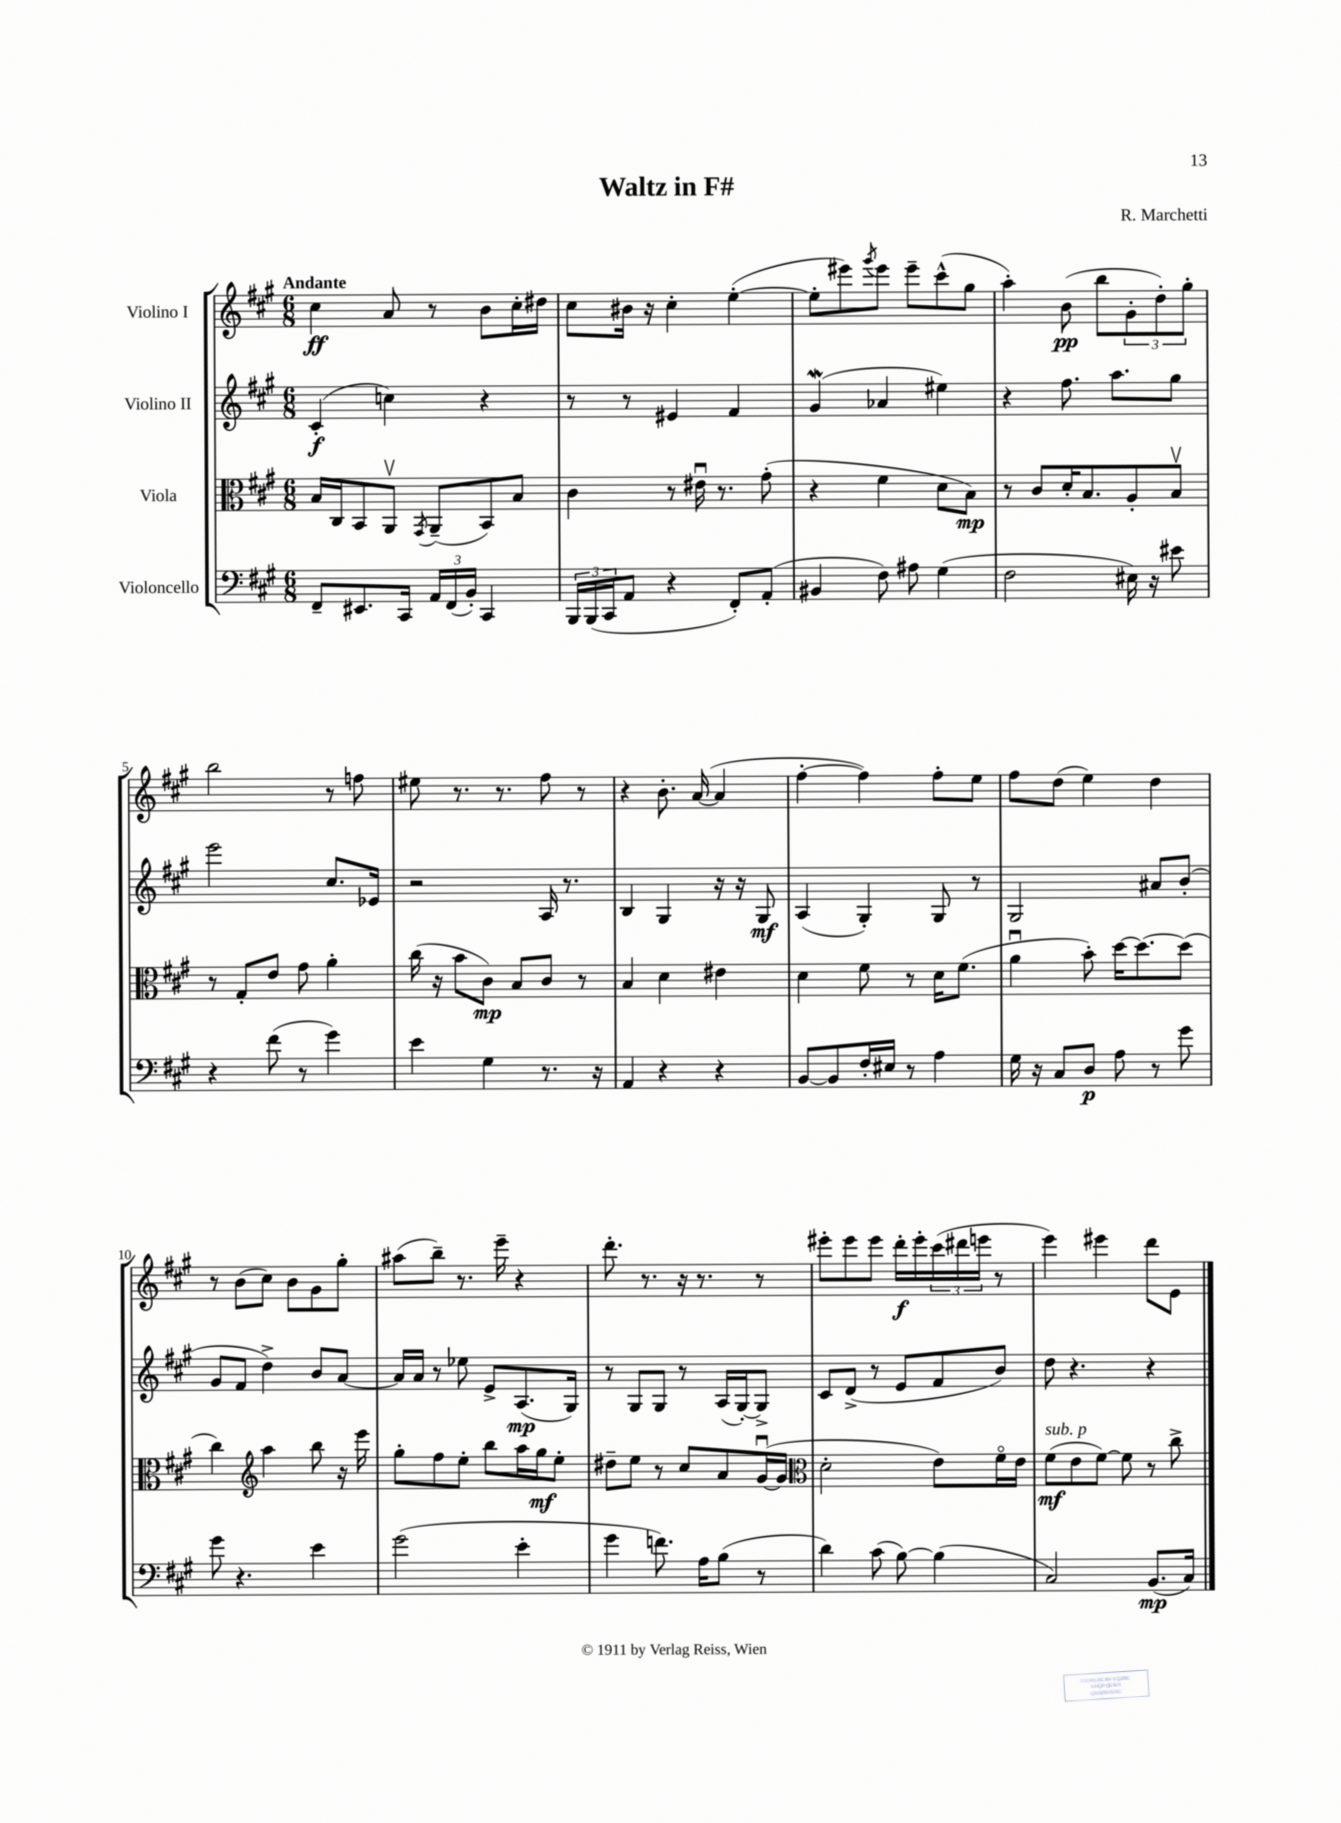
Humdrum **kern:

**kern	**kern	**kern	**kern
*staff4	*staff3	*staff2	*staff1
*clefF4	*clefC3	*clefG2	*clefG2
*k[f#c#g#]	*k[f#c#g#]	*k[f#c#g#]	*k[f#c#g#]
*M6/8	*M6/8	*M6/8	*M6/8
8FF#~	16B	(4c#'	4cc#
.	16C#	.	.
8.EE#	8BB	.	.
.	8AAv	4cc)	8a
16CC#	.	.	.
.	8qGG#	.	.
24AA	(8AA~	.	8r
(24FF#	.	.	.
24BB')	.	.	.
4CC#	8BB)	4r	8b
.	8B	.	16cc#'
.	.	.	16dd#
=	=	=	=
24BBB	4c#	8r	8cc#
(24BBB	.	.	.
24CC#	.	.	.
8AA	.	8r	16b#
.	.	.	16r
4r	8r	4e#	4cc#'
.	16e#u	.	.
.	8.r	.	.
8FF#')	.	4f#	([4ee'
(8AA'	(8g#'	.	.
=	=	=	=
4BB#	4r	(4g#	8ee']
.	.	.	8eee#)
.	.	.	8qggg#
8F#)	4f#	4a-	8eee#
8A#	.	.	8eee#~
(4G#	8d	4ee#)	(8ccc#^^
.	8B)	.	8gg#
=	=	=	=
2F#	8r	4r	4aa')
.	8c#	.	.
.	16d'	8.ff#	(8b
.	8.B	.	.
.	.	.	8bb
.	.	8.aa	.
16E#)	8A'	.	12g#'
16r	.	.	.
.	.	.	12dd')
8e#	8Bv	8gg#	.
.	.	.	12gg#'
=	=	=	=
4r	8r	2eee	2bb
.	8G#'	.	.
(8f#	8e	.	.
8r	8g#	.	.
4g#)	4a'	8.cc#	8r
.	.	.	8ff
.	.	16e-	.
=	=	=	=
4e	(16cc#	2r	8ee#
.	16r	.	.
.	8b	.	8.r
4G#	8c#)	.	.
.	.	.	8.r
.	8B	.	.
8.r	8c#	16A	8ff#
.	.	8.r	.
.	8r	.	8r
16r	.	.	.
=	=	=	=
4AA	4B	4B	4r
4r	4d	4G#	8.b'
.	.	.	([16a
4r	4e#	16r	4a]
.	.	16r	.
.	.	8G#	.
=	=	=	=
[8BB	4d	(4A	[4ff#'
8BB]	.	.	.
16F#'	8f#	4G#')	4ff#])
16E#	.	.	.
8r	8r	.	.
4A	16d	8G#	8ff#'
.	(8.f#	.	.
.	.	8r	8ee
=	=	=	=
16G#	4au	2G#	8ff#
16r	.	.	.
8C#	.	.	(8dd
8D	8b')	.	4ee)
8A	[16dd	.	.
.	8.dd_	.	.
8r	.	8a#	4dd
8g#	(8dd]	(8b'	.
=	=	=	=
8g#	4cc#)	8g#	8r
4.r	.	8f#	(8b
*	*clefG2	*	*
.	4aa	4dd^)	8cc#)
.	.	.	8b
4e	8bb	8b	8g#
.	16r	[8a	8gg#'
.	16eee	.	.
=	=	=	=
(2g#	8gg#'	16a]	(8aa#
.	.	16a	.
.	8ff#	8r	8bb~)
.	8ee'	8ee-	8.r
.	8bb	8e^	.
.	.	.	16eee~
4e'	16aa	(8.A	4r
.	16gg#	.	.
.	8ee'	.	.
.	.	16G#)	.
=	=	=	=
4g#	8dd#~	8r	8.ddd'
.	8ee	8G#	.
.	.	.	8.r
8.f)	8r	8G#	.
.	8cc#	8r	16r
16A	.	.	8.r
(8B	8a	(16A	.
.	.	[16G#')	.
8r	([16g#u	8G#^]	8r
.	16g#]	.	.
=	=	=	=
*	*clefC3	*	*
4d)	2d'	8c#	8eee#'
.	.	(8d^	8eee#
(8c#	.	8r	8eee#
[8B)	.	8e	16ddd'
.	.	.	16eee#'
(4B]	8e)	8f#	(24ccc#
.	.	.	24ddd#
.	.	.	24eee
.	16f#o	8b)	8r
.	16e	.	.
=	=	=	=
2C#)	(8f#	8dd	4eee)
.	8e	4.r	.
.	[8f#)	.	4eee#
.	8f#]	.	.
(8.BB	8r	4r	8ddd
.	8cc#^	.	8e
16C#)	.	.	.
==	==	==	==
*-	*-	*-	*-
